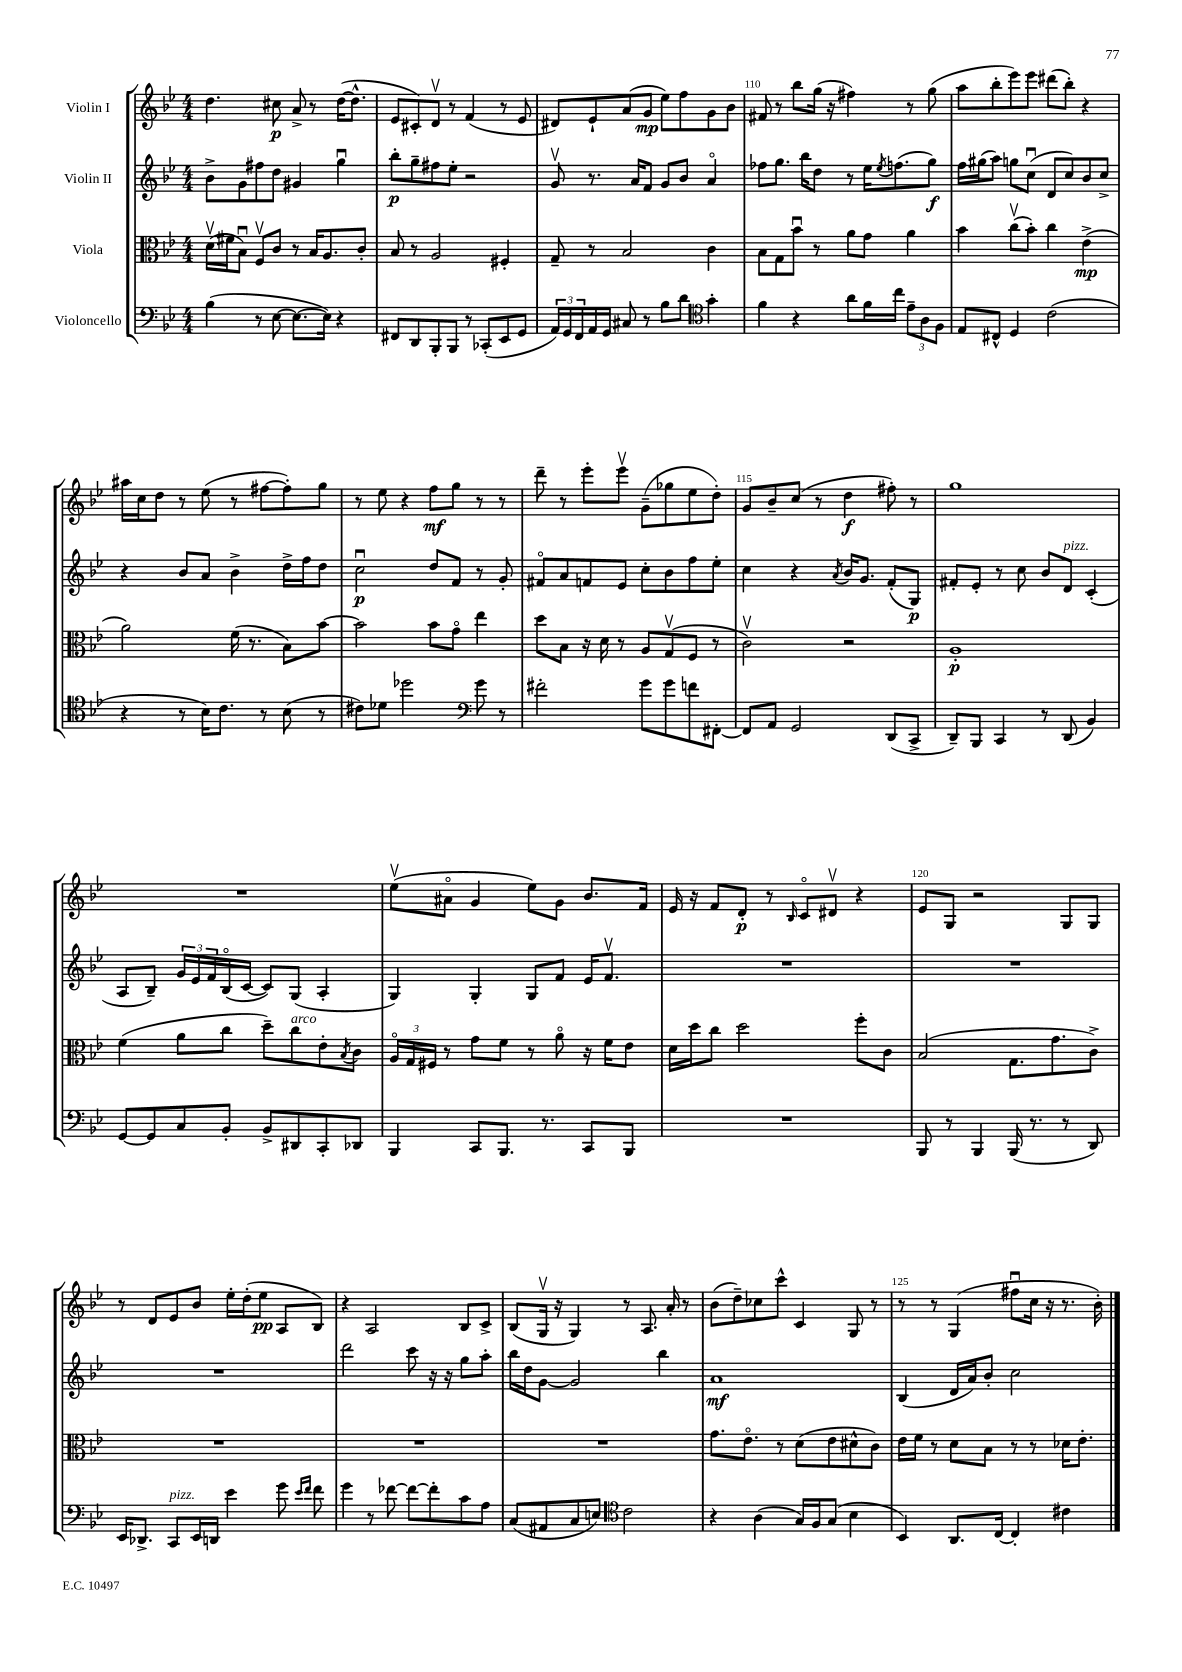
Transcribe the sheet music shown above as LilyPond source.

<<
\new StaffGroup <<
\new Staff = "s0" \with { instrumentName = "Violin I" } {
    \clef treble \key bes \major \numericTimeSignature \time 4/4
    d''4. cis''8\p a'8-> r8 d''16~( d''8.-^ |
    ees'8 cis'8-.) d'8\upbow r8 f'4( r8 ees'8 |
    dis'8) ees'8-! a'8( g'8\mp ees''8) f''8 g'8 bes'8 |
    fis'8 r8 bes''8 g''16( r16 fis''4) r8 g''8( |
    a''8 bes''8-. ees'''8) ees'''8 dis'''8( bes''8-.) r4 |
    ais''16 c''16 d''8 r8 ees''8( r8 fis''8~ fis''8-.) g''8 |
    r8 ees''8 r4 f''8\mf g''8 r8 r8 |
    d'''8-- r8 ees'''8-. ees'''8\upbow g'8--( ges''8 ees''8 d''8-.) |
    g'8 bes'8-- c''8( r8 d''4\f fis''8-.) r8 |
    g''1 |
    R1 |
    ees''8\upbow( ais'8\flageolet g'4 ees''8) g'8 bes'8. f'16 |
    ees'16 r16 f'8 d'8-.\p r8 \grace { bes16 } c'8\flageolet dis'8\upbow r4 |
    ees'8 g8 r2 g8 g8 |
    r8 d'8 ees'8 bes'8 ees''16-. d''16-.( ees''8\pp a8 bes8) |
    r4 a2 bes8 c'8-> |
    bes8( g16\upbow r16 g4) r8 a8. a'16-. r8 |
    bes'8( d''8--) ces''8 c'''8-^ c'4 g8 r8 |
    r8 r8 g4( fis''8\downbow c''16 r16 r8. bes'16-.) \bar "|." |
}
\new Staff = "s1" \with { instrumentName = "Violin II" } {
    \clef treble \key bes \major \numericTimeSignature \time 4/4
    bes'8-> g'8 fis''8 d''8 gis'4 g''4\downbow |
    bes''8-.\p g''8-- fis''8 ees''8-. r2 |
    g'8\upbow r8. a'16 f'8 g'8 bes'8 a'4\flageolet |
    fes''8 g''8. bes''16 d''8 r8 ees''16 \acciaccatura { ees''8 } f''8.( g''8\f) |
    f''16 gis''16( a''8) g''8 c''8\downbow( d'8 c''8) bes'8 c''8-> |
    r4 bes'8 a'8 bes'4-> d''16-> f''16 d''8 |
    c''2\downbow\p d''8 f'8 r8 g'8-. |
    fis'8\flageolet a'8 f'8 ees'8 c''8-. bes'8 f''8 ees''8-. |
    c''4 r4 \acciaccatura { a'8 } bes'16 g'8. f'8-.( g8\p) |
    fis'8-. ees'8-. r8 c''8 bes'8 d'8^\markup { \italic "pizz." } c'4-.( |
    a8 bes8--) \tuplet 3/2 { g'16 ees'16 f'16 } bes16\flageolet( c'16~ c'8) g8( a4-. |
    g4) g4-. g8 f'8 ees'16 f'8.\upbow |
    R1 |
    R1 |
    R1 |
    d'''2 c'''8 r16 r16 g''8 a''8-. |
    bes''16 d''16 g'8~ g'2 bes''4 |
    a'1\mf |
    bes4( d'16 a'16) bes'8-. c''2 \bar "|." |
}
\new Staff = "s2" \with { instrumentName = "Viola" } {
    \clef alto \key bes \major \numericTimeSignature \time 4/4
    d'16\upbow( fis'16 bes8\downbow) f8\upbow c'8 r8 bes16 a8. c'8-. |
    bes8 r8 a2 fis4-. |
    g8-- r8 bes2 c'4 |
    bes8 g8 bes'8\downbow r8 a'8 g'8 a'4 |
    bes'4 c''8\upbow( bes'8-.) c''4 ees'4->\mp( |
    a'2) f'16( r8. bes8) bes'8~ |
    bes'2 bes'8 g'8\flageolet ees''4 |
    d''8 bes8 r16 d'16 r8 a8 g8\upbow( f8 r8 |
    c'2\upbow) r2 |
    a1-.\p |
    f'4( a'8 c''8 d''8--) c''8^\markup { \italic "arco" } ees'8-. \acciaccatura { bes8 } c'8 |
    \tuplet 3/2 { a16\flageolet g16 fis16 } r8 g'8 f'8 r8 a'8\flageolet r16 f'16 ees'8 |
    d'16 d''16 c''8 d''2 f''8-. c'8 |
    bes2( g8. g'8. c'8->) |
    R1 |
    R1 |
    R1 |
    g'8. ees'8.\flageolet r8 d'8( ees'8 dis'8-^ c'8) |
    ees'16 f'16 r8 d'8 bes8 r8 r8 des'16 ees'8.-. \bar "|." |
}
\new Staff = "s3" \with { instrumentName = "Violoncello" } {
    \clef bass \key bes \major \numericTimeSignature \time 4/4
    bes4( r8 ees8~ ees8.~ ees16) r4 |
    fis,8 d,8 bes,,8-. bes,,8 r8 ces,8-.( ees,8 g,8 |
    \tuplet 3/2 { a,16) g,16 f,16 } a,16 g,16 cis8 r8 bes8 d'8 \clef tenor g'4-. |
    f'4 r4 a'8 f'16 c''16 \tuplet 3/2 { ees'8-- a8 f8 } |
    ees8 cis8-^ d4 c'2( |
    r4 r8 bes16) c'8. r8 bes8( r8 |
    cis'8) des'8 des''2 \clef bass g'8 r8 |
    fis'2-. g'8 g'8 f'8 fis,8~-. |
    fis,8 a,8 g,2 d,8( c,8-> |
    d,8--) bes,,8 c,4 r8 d,8( bes,4) |
    g,8~ g,8 c8 bes,8-. bes,8-> dis,8 c,8-. des,8 |
    bes,,4 c,8 bes,,8. r8. c,8 bes,,8 |
    R1 |
    bes,,8 r8 bes,,4 bes,,16( r8. r8 d,8) |
    ees,16 des,8.-> c,8^\markup { \italic "pizz." } ees,16 d,16 ees'4 g'8 \grace { ees'16 f'16 } f'8 |
    g'4 r8 fes'8~ fes'8~ fes'8-. c'8 a8 |
    c8( ais,8 c8 e8) \clef tenor c'2 |
    r4 a4( g16) f16 g8( bes4 |
    bes,4) a,8. c16~ c4-. cis'4 \bar "|." |
}
>>
>>
\layout { \context { \Score currentBarNumber = #107 \override BarNumber.break-visibility = ##(#f #t #t) barNumberVisibility = #(every-nth-bar-number-visible 5) } }
